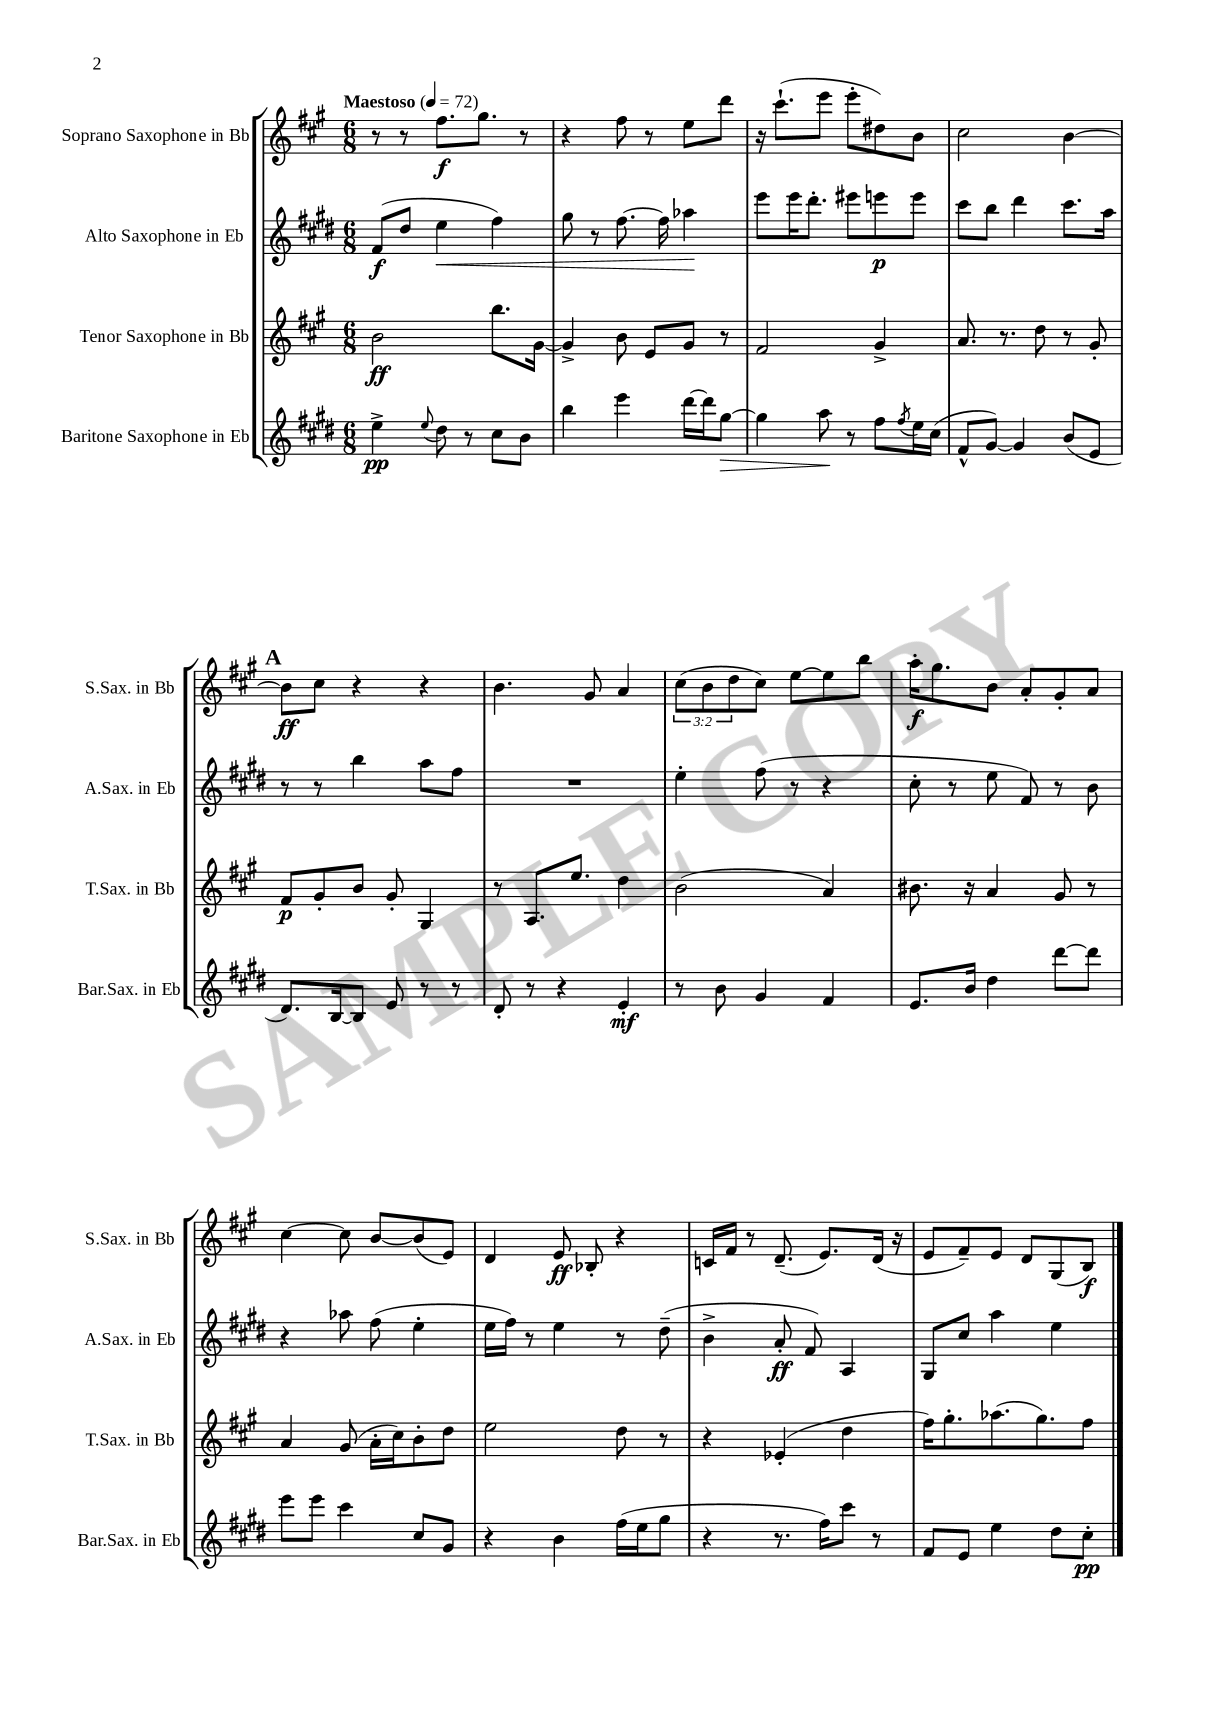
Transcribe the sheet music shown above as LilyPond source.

<<
\new StaffGroup <<
\new Staff = "s0" \with { instrumentName = "Soprano Saxophone in Bb" shortInstrumentName = "S.Sax. in Bb" } {
    \clef treble \key a \major \numericTimeSignature \time 6/8 \override Staff.TupletNumber.text = #tuplet-number::calc-fraction-text \tempo "Maestoso" 4 = 72
    r8 r8 fis''8.\f gis''8. r8 |
    r4 fis''8 r8 e''8 d'''8 |
    r16 cis'''8.-!( e'''8 e'''8-. dis''8) b'8 |
    cis''2 b'4~ |
    \mark \markup { \bold "A" } b'8\ff cis''8 r4 r4 |
    b'4. gis'8 a'4 |
    \tuplet 3/2 { cis''8( b'8 d''8 } cis''8) e''8~ e''8 b''8 |
    a''16-.\f gis''8. b'8 a'8-. gis'8-. a'8 |
    cis''4~ cis''8 b'8~ b'8( e'8) |
    d'4 e'8\ff bes8-. r4 |
    c'16 fis'16 r8 d'8.--( e'8.) d'16( r16 |
    e'8 fis'8--) e'8 d'8 gis8( b8\f) \bar "|." |
}
\new Staff = "s1" \with { instrumentName = "Alto Saxophone in Eb" shortInstrumentName = "A.Sax. in Eb" } {
    \clef treble \key e \major \numericTimeSignature \time 6/8
    fis'8\f( dis''8 e''4\< fis''4) |
    gis''8 r8 fis''8.~ fis''16 aes''4\! |
    e'''8 e'''16 dis'''8.-. eis'''8 e'''8\p e'''8 |
    cis'''8 b''8 dis'''4 cis'''8. a''16 |
    \mark \markup { \bold "A" } r8 r8 b''4 a''8 fis''8 |
    R2. |
    e''4-. fis''8( r8 r4 |
    cis''8-. r8 e''8 fis'8) r8 b'8 |
    r4 aes''8 fis''8( e''4-. |
    e''16 fis''16) r8 e''4 r8 dis''8--( |
    b'4-> a'8-.\ff fis'8) a4 |
    gis8 cis''8 a''4 e''4 \bar "|." |
}
\new Staff = "s2" \with { instrumentName = "Tenor Saxophone in Bb" shortInstrumentName = "T.Sax. in Bb" } {
    \clef treble \key a \major \numericTimeSignature \time 6/8
    b'2\ff b''8. gis'16~ |
    gis'4-> b'8 e'8 gis'8 r8 |
    fis'2 gis'4-> |
    a'8. r8. d''8 r8 gis'8-. |
    \mark \markup { \bold "A" } fis'8\p gis'8-. b'8 gis'8-. gis4 |
    r8 a8. e''8. d''4 |
    b'2( a'4) |
    bis'8. r16 a'4 gis'8 r8 |
    a'4 gis'8( a'16-. cis''16) b'8-. d''8 |
    e''2 d''8 r8 |
    r4 ees'4-.( d''4 |
    fis''16) gis''8.-. aes''8.( gis''8.) fis''8 \bar "|." |
}
\new Staff = "s3" \with { instrumentName = "Baritone Saxophone in Eb" shortInstrumentName = "Bar.Sax. in Eb" } {
    \clef treble \key e \major \numericTimeSignature \time 6/8
    e''4->\pp \appoggiatura { e''8 } dis''8 r8 cis''8 b'8 |
    b''4 e'''4 dis'''16~ dis'''16 gis''8~\> |
    gis''4 a''8\! r8 fis''8 \acciaccatura { fis''8 } e''16 cis''16( |
    fis'8-^ gis'8~) gis'4 b'8( e'8 |
    \mark \markup { \bold "A" } dis'8.) b16~ b8 e'8 r8 r8 |
    dis'8-. r8 r4 e'4-.\mf |
    r8 b'8 gis'4 fis'4 |
    e'8. b'16 dis''4 dis'''8~ dis'''8 |
    e'''8 e'''8 cis'''4 cis''8 gis'8 |
    r4 b'4 fis''16( e''16 gis''8 |
    r4 r8. fis''16) cis'''8 r8 |
    fis'8 e'8 e''4 dis''8 cis''8-.\pp \bar "|." |
}
>>
>>
\layout { \context { \Score \remove "Bar_number_engraver" } }
